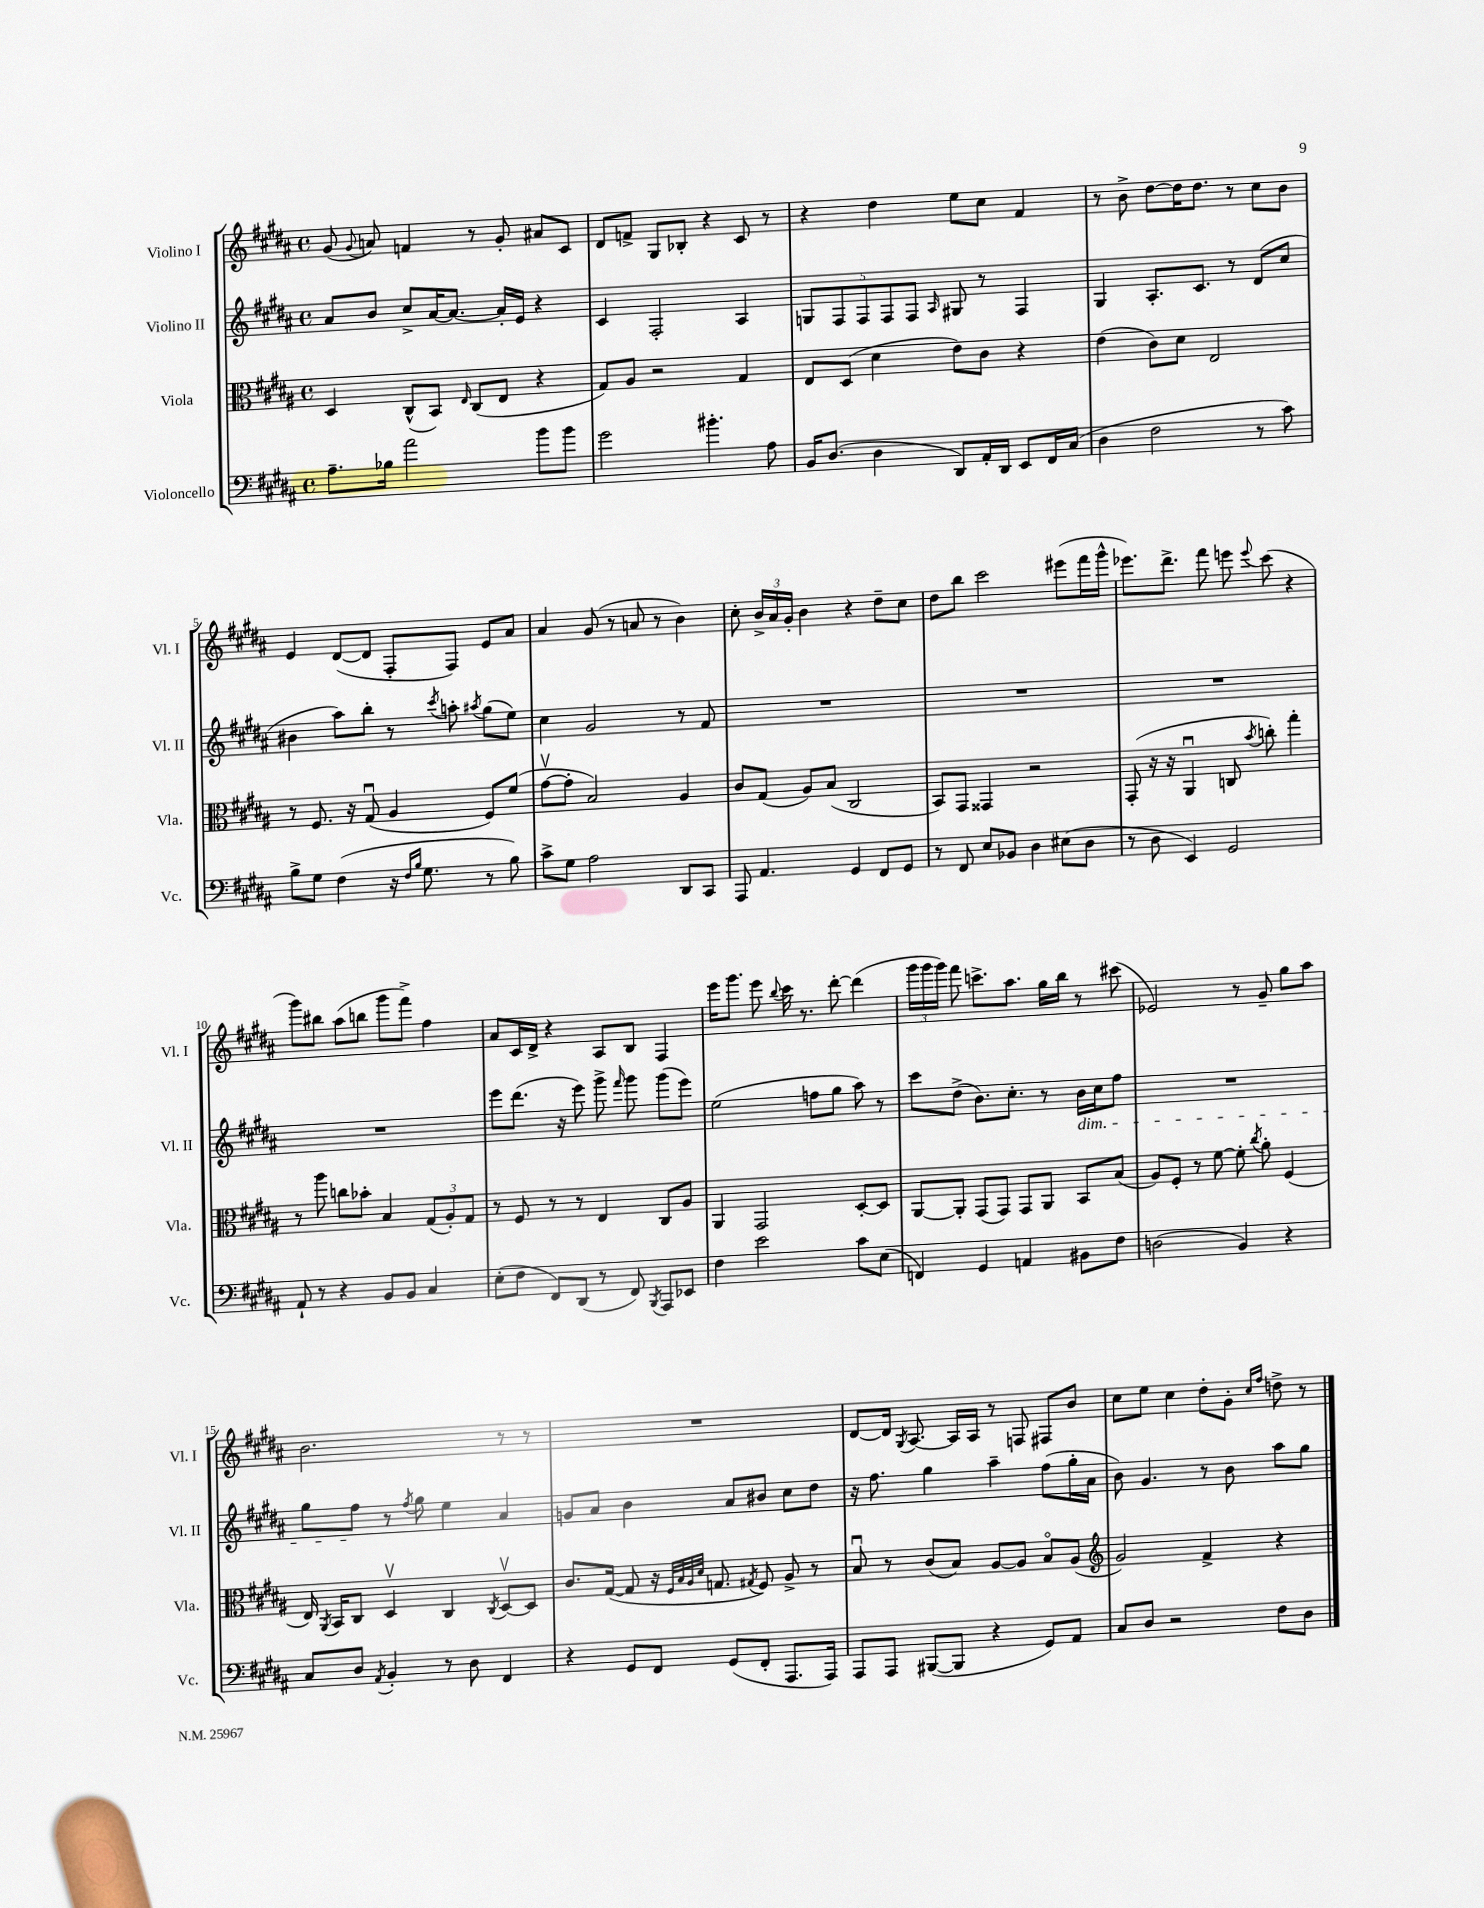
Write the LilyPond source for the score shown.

<<
\new StaffGroup <<
\new Staff = "s0" \with { instrumentName = "Violino I" shortInstrumentName = "Vl. I" } {
    \clef treble \key b \major \defaultTimeSignature \time 4/4
    \autoBeamOff gis'8( \appoggiatura { gis'8 } a'8) f'4 r8 gis'8-. ais'8[ cis'8] |
    dis'8[ f'8]-> gis8[ bes8]-. r4 cis'8 r8 |
    r4 dis''4 e''8[ cis''8] fis'4 |
    r8 b'8-> dis''8[~ dis''16 dis''8.] r8 cis''8[ b'8] |
    e'4 dis'8[~( dis'8] fis8[-. fis8]) e'8[ ais'8] |
    ais'4 gis'8( r8 a'8 r8 b'4) |
    cis''8-. \tuplet 3/2 { b'16[-> ais'16 gis'16]-. } b'4 r4 dis''8[-- cis''8] |
    dis''8[ b''8] cis'''2 eis'''8[( fis'''16 gis'''16]-^ |
    ees'''8.[) dis'''8.]-> fis'''8 e'''8 \appoggiatura { e'''8 } cis'''8( r4 |
    gis'''8[) bis''8] ais''8[( b''8] gis'''8[ fis'''8]->) fis''4 |
    ais'8[ cis'16 dis'16]-> r4 ais8[ b8] fis4 |
    e'''16[ gis'''8.] e'''8 \appoggiatura { b''8 } cis'''16 r8. dis'''8~-. dis'''4( |
    \tuplet 3/2 { gis'''16[ gis'''16 gis'''16]) } fis'''8 c'''8.[-> ais''8.] gis''16[ b''16] r8 cis'''8( |
    ees'2) r8 gis'8-- gis''8[ ais''8] |
    b'2. r8 r8 |
    R1 |
    dis'8[~ dis'16] \acciaccatura { gis8 } ais8.~ ais16[ ais16] r8 f8 fis8[ b'8] |
    cis''8[ e''8] cis''4 dis''8[-. gis'8]-. \grace { cis''16[ fis''16] } d''8-> r8 \bar "|." |
}
\new Staff = "s1" \with { instrumentName = "Violino II" shortInstrumentName = "Vl. II" } {
    \clef treble \key b \major \defaultTimeSignature \time 4/4
    \autoBeamOff ais'8[ b'8] cis''8[-> ais'16~ ais'8.]~ ais'16[-. e'16] r4 |
    cis'4 fis2-. ais4 |
    \tuplet 5/4 { g8[ fis8 fis8 fis8 fis8] } \grace { ais16 } gis8 r8 fis4 |
    gis4 ais8.[-. cis'8.] r8 dis'8[( cis''8] |
    bis'4 ais''8[) b''8]-. r8 \acciaccatura { cis'''8 } a''8-. \acciaccatura { ais''8 } gis''8[( e''8]) |
    cis''4 gis'2 r8 fis'8 |
    R1 |
    R1 |
    R1 |
    R1 |
    e'''8[ dis'''8.]( r16 e'''8) gis'''8-> \grace { fis'''16 } gis'''8 gis'''8[( e'''8]) |
    e''2( f''8[ gis''8] ais''8) r8 |
    cis'''8[ dis''8]->( b'8.[) cis''8.]-. r8 b'16[\dim cis''16 fis''8] |
    R1 |
    gis''8[ fis''8]\! r8 \acciaccatura { fis''8 } gis''8 e''4 ais'4 |
    g'8[ ais'8] b'4 ais'8[ bis'8] cis''8[ dis''8] |
    r16 fis''8. gis''4 ais''4-- fis''8[( gis''16-. ais'16] |
    b'8) gis'4. r8 b'8 ais''8[ gis''8] \bar "|." |
}
\new Staff = "s2" \with { instrumentName = "Viola" shortInstrumentName = "Vla." } {
    \clef alto \key b \major \defaultTimeSignature \time 4/4
    \autoBeamOff dis4 cis8[-^( b,8]) \grace { e16 } cis8[( e8] r4 |
    gis8[) ais8] r2 gis4 |
    e8[ dis8]( dis'4 e'8[) cis'8] r4 |
    e'4( cis'8[) dis'8] e2 |
    r8 fis8. r16 gis8\downbow( ais4 fis8[) fis'8]( |
    gis'8[~\upbow gis'8]-. b2) ais4 |
    cis'8[ gis8]( ais8[) b8]( cis2 |
    b,8[) gis,8] gisis,4 r2 |
    gis,8-.( r16 r16 ais,4\downbow c8 \acciaccatura { b'8 } c''8-.) gis''4-. |
    r8 ais''8 c''8[ bes'8]-. b4 \tuplet 3/2 { gis8[( ais8-.) gis8] } |
    r8 fis8 r8 r8 e4 cis8[ ais8] |
    ais,4 gis,2 dis8[~-. dis8] |
    ais,8[~ ais,8]-. gis,8[( gis,8]) gis,8[ ais,8] b,8[ b8]( |
    ais8[) fis8]-. r8 fis'8~ fis'8-. \acciaccatura { cis''8 } ais'8-. fis4( |
    e16) \acciaccatura { ais,8 } b,16[ cis8] dis4\upbow cis4 \acciaccatura { cis8 } dis8[~\upbow dis8] |
    cis'8.[ gis16]~( gis8 r16 \grace { fis32[ b32 ais32 dis'32] } g8. \acciaccatura { gis8 } fis8) ais8-> r8 |
    b8\downbow r8 cis'8[( b8]) ais8[~ ais8] b8[\flageolet ais8]( |
    \clef treble gis'2) fis'4-> r4 \bar "|." |
}
\new Staff = "s3" \with { instrumentName = "Violoncello" shortInstrumentName = "Vc." } {
    \clef bass \key b \major \defaultTimeSignature \time 4/4
    \autoBeamOff ais8.[-- bes16] ais'2 b'8[ b'8] |
    gis'2 bis'4.-. ais8 |
    b,16[ dis8.]( dis4 dis,8[) ais,16-. dis,16] e,8[ fis,16 cis16]( |
    dis4 fis2 r8 cis'8) |
    b8[-> gis8] fis4( r16 \grace { fis16[ b16] } gis8. r8 b8) |
    cis'8[-> gis8] ais2 dis,8[ cis,8] |
    ais,,8 ais,4. gis,4 fis,8[ gis,8] |
    r8 fis,8 e8[ bes,8] dis4 eis8[( dis8] |
    r8 dis8 e,4) gis,2 |
    ais,8-! r8 r4 b,8[ b,8] cis4 |
    e8[-.( fis8] fis,8[) dis,8]( r8 fis,8) \acciaccatura { b,,8 } ais,,8[ ees,8] |
    fis4 e'2 cis'8[ e8]( |
    f,4) gis,4 a,4 bis,8[ fis8] |
    d2( b,4) r4 |
    cis8[ dis8] \acciaccatura { ais,8 } b,4-. r8 dis8 fis,4 |
    r4 gis,8[ fis,8] gis,8[( fis,8]-. ais,,8.[ ais,,16]) |
    ais,,8[ ais,,8] bis,,8[~( bis,,8] r4 gis,8[) ais,8] |
    cis8[ dis8] r2 fis8[ dis8] \bar "|." |
}
>>
>>
